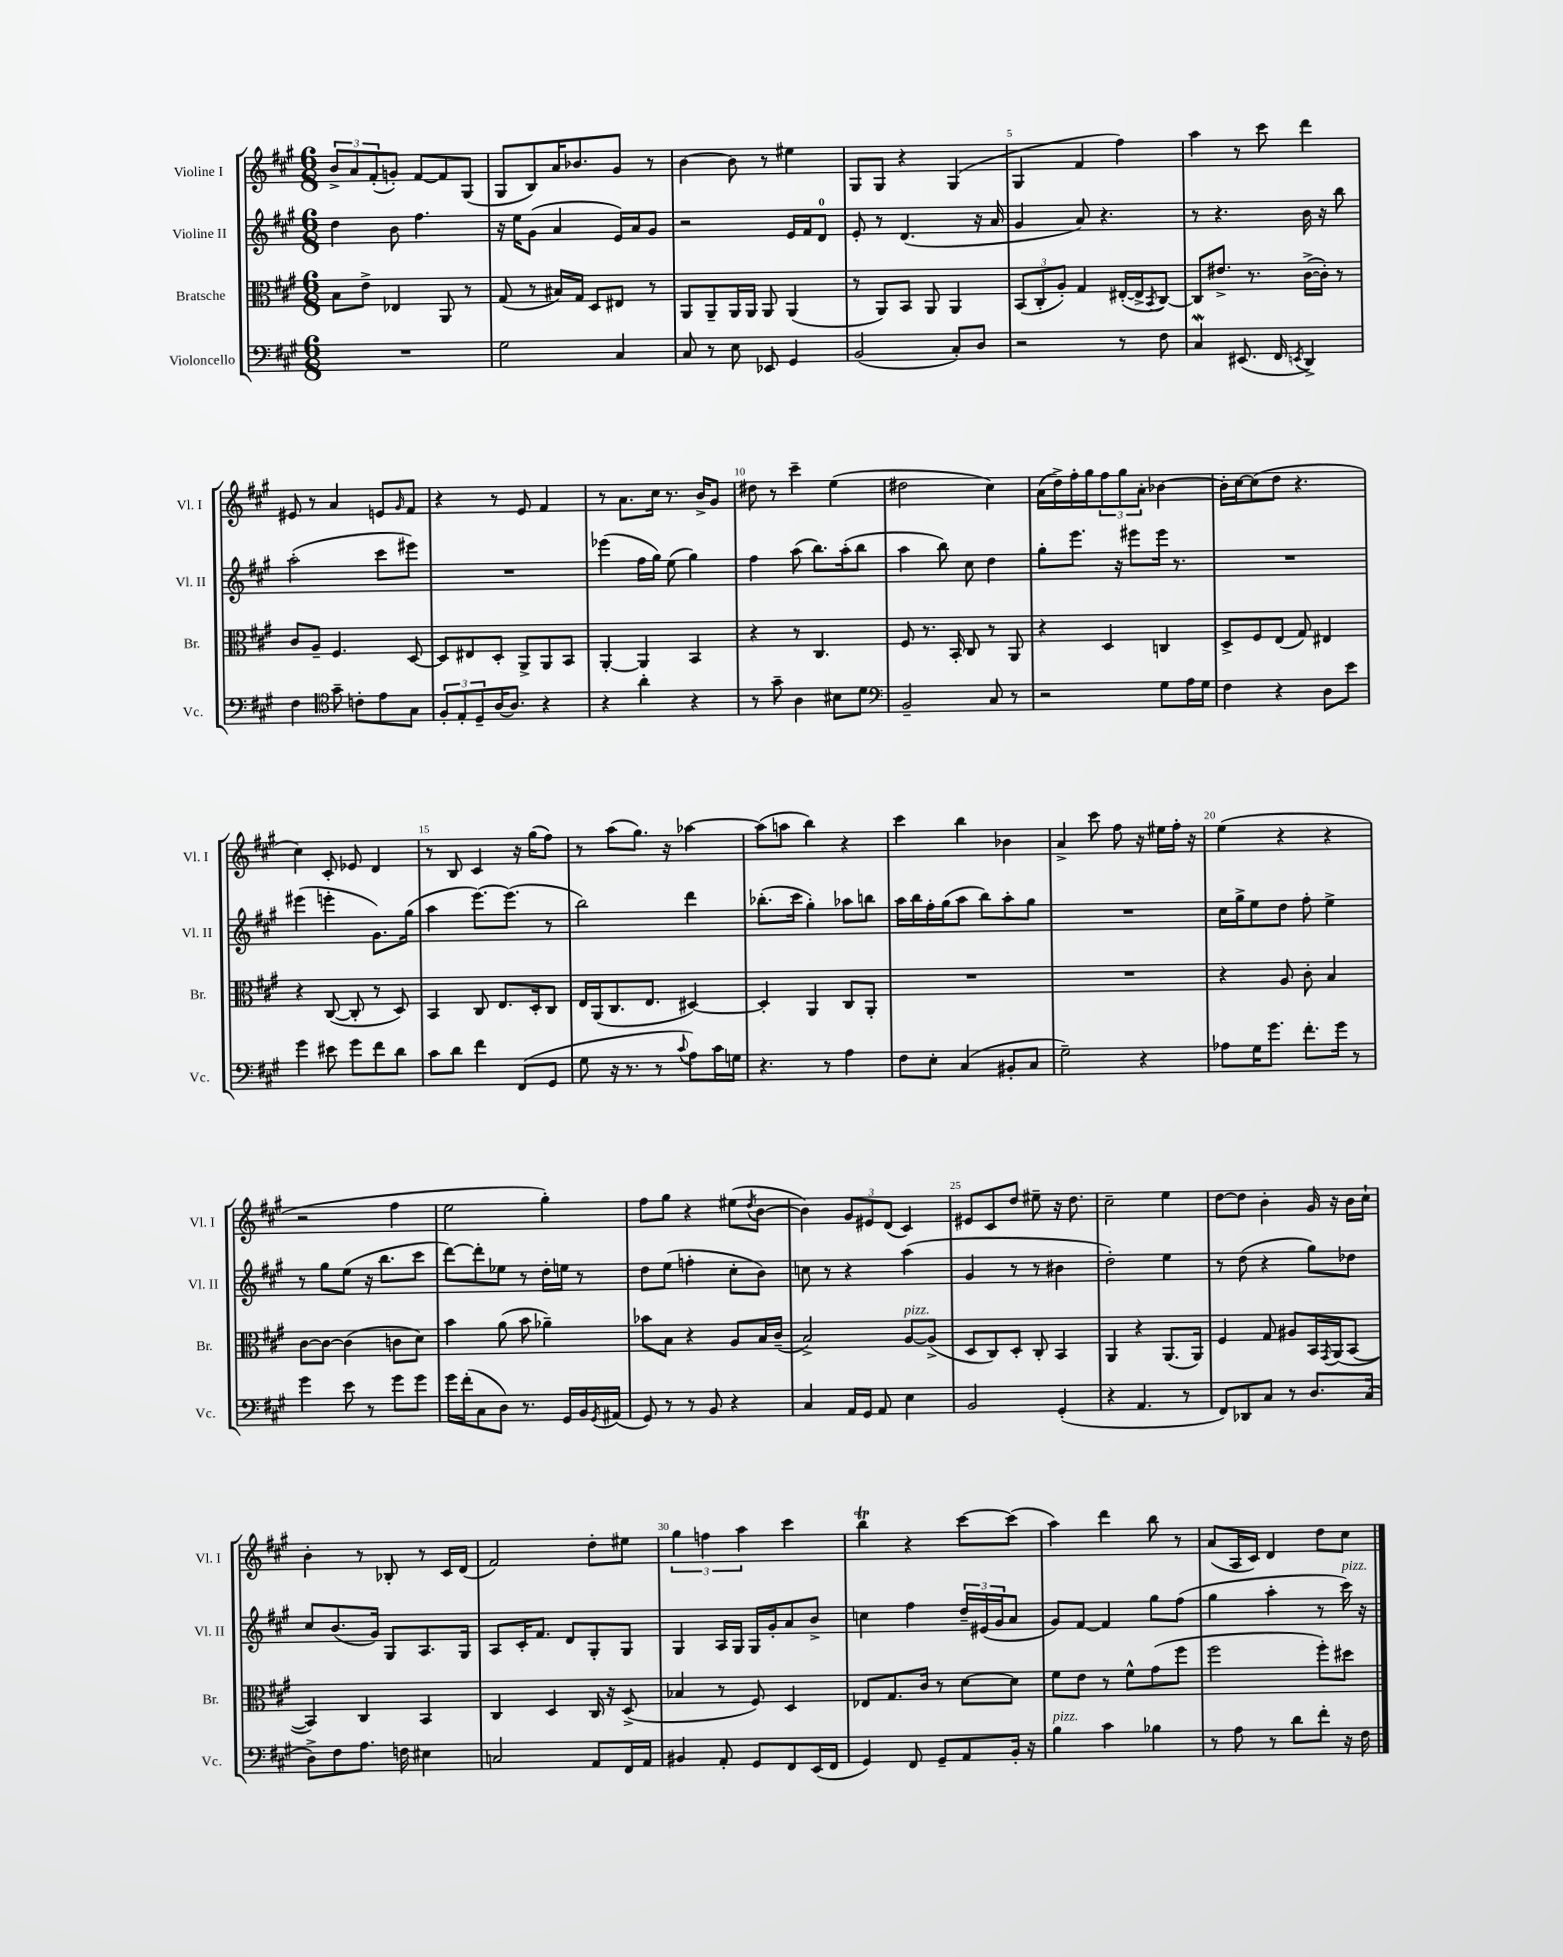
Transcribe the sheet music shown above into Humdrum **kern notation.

**kern	**kern	**kern	**kern
*part4	*part3	*part2	*part1
*staff4	*staff3	*staff2	*staff1
*I"Violoncello	*I"Bratsche	*I"Violine II	*I"Violine I
*I'Vc.	*I'Br.	*I'Vl. II	*I'Vl. I
*clefF4	*clefC3	*clefG2	*clefG2
*k[f#c#g#]	*k[f#c#g#]	*k[f#c#g#]	*k[f#c#g#]
*M6/8	*M6/8	*M6/8	*M6/8
=1	=1	=1	=1
2.r	8B\L	4dd\	12b^/L
.	.	.	12a/
.	8e^\J	.	.
.	.	.	(12f#'/
.	4E-X/	8b\	8gn'/J)
.	.	4.ff#\	[8f#/L
.	8AA/	.	8f#/]
.	8r	.	(8G#/J
=2	=2	=2	=2
2G#\	(8G#/	16r	8G#/L
.	.	16ee\KL	.
.	8r	(8g#\J	8B/)
.	16B#X/LL)	4a/	16a/K
.	16G#/JJ	.	8.b-X/
.	8D/L	.	.
4C#/	8E#X/J	16e/LL)	8g#/J
.	.	16a/J	.
.	8r	8g#/J	8r
=3	=3	=3	=3
8C#/	8AA/L	2r	[4b\
8r	8AA~/	.	.
8E\	16AA/L	.	8b\]
.	16AA/JJ	.	.
8EE-X/	8AA/	.	8r
4GG#/	(4AA/	16e/LL	4ee#X\
.	.	16f#/J	.
.	.	8d/J	.
=4	=4	=4	=4
(2BB/	8r	8e'/	8G#/L
.	8AA/L)	8r	8G#/J
.	8BB/J	(4.d/	4r
.	8AA/	.	.
8C#'/L)	4AA/	.	(4G#/
8D/J	.	16r	.
.	.	16a/	.
=5	=5	=5	=5
2r	(12BB/L	4g#/	4G#/
.	12C#'/	.	.
.	12A'/J)	.	.
.	4G#/	8a/)	4f#/
.	.	4.r	.
8r	([16E#X'/LL	.	4ff#\)
.	16E#^/J]	.	.
.	8qBB/	.	.
8F#\	[8C#/J)	.	.
=6	=6	=6	=6
4C#W/	8C#/L]	8r	4aa\
.	8.e#X^/J	4.r	.
(8.EE#X/	.	.	8r
.	8.r	.	.
.	.	.	8ccc#\
16FF#/	.	.	.
8qEEn/	.	.	.
4DD^/)	([16c#^\LL	16b\	4ddd\
.	16c#'\JJ])	16r	.
.	8r	8bb\	.
!!LO:LB:g=z
=7	=7	=7	=7
4F#\	8c#/L	(2aa'\	8e#X/
.	8A~/J	.	8r
*clefC4	*	*	*
8g#~\	4.F#/	.	4a/
8cn'\L	.	.	.
8e\	.	8ccc#\L	8en/L
.	.	.	16qqg#/
8G#\J	[8D/	8eee#X\J)	8f#/J
=8	=8	=8	=8
12F#'/L	8D/L]	2.r	4r
12E'/	.	.	.
.	8E#X/	.	.
12D~/	.	.	.
[16A/K	8D'/J	.	8r
8.A/J]	.	.	.
.	8AA^/L	.	8e/
4r	8AA/	.	4f#/
.	8BB/J	.	.
=9	=9	=9	=9
4r	[4AA'/	(4eee-X\	8r
.	.	.	8.a\L
4a'\	4AA/]	16ff#\LL	.
.	.	16gg#\JJ)	16cc#\Jk
.	.	(8ee\	8.r
4r	4BB/	4gg#\)	.
.	.	.	16b^/KL
.	.	.	8g#/J
=10	=10	=10	=10
8r	4r	4ff#\	8dd#X\
8g#~\	.	.	8r
4A\	8r	(8aa\	4ccc#~\
.	4.C#/	8.bb\L)	.
8B#X\L	.	.	(4ee\
.	.	(16aa'\k	.
8d\J	.	8bb\J	.
=11	=11	=11	=11
*clefF4	*	*	*
2BB~/	8F#/	4aa\	2dd#X\
.	8.r	.	.
.	.	8bb\)	.
.	16BB'/	.	.
.	8C#/	8cc#\	.
8C#/	8r	4dd\	4cc#\)
8r	8AA/	.	.
=12	=12	=12	=12
2r	4r	8gg#'\L	(16a\LL
.	.	.	16dd^\)
.	.	8.eee\J	16ff#'\
.	.	.	16gg#\J
.	4D/	.	12ff#\
.	.	16r	.
.	.	.	12gg#\
.	.	8eee#X\L	.
.	.	.	12a'\J
8G#\L	4Cn/	16eee#\Jk	[4b-X\
.	.	8.r	.
16A\L	.	.	.
16G#\JJ	.	.	.
=13	=13	=13	=13
4F#\	8D^/L	2.r	16b-'\LL]
.	.	.	[16cc#\J
.	8F#/	.	(8cc#\]
4r	(8E/J	.	8dd\J
.	8G#/)	.	4.r
8D\L	4E#X/	.	.
8e\J	.	.	.
!!LO:LB:g=z
=14	=14	=14	=14
4g#\	4r	(4eee#X\	4cc#\)
8e#X\	([8C#/	4eeen'\	8c#'/
8g#\L	8C#'/]	.	8e-X/
8f#\	8r	8.g#\L)	4d/
8d\J	8D/)	.	.
.	.	(16gg#\Jk	.
=15	=15	=15	=15
8c#\L	4BB/	4aa\	8r
8d\J	.	.	8B/
4f#\	8C#/	[8.eee\L)	4c#/
.	8.E/L	.	.
.	.	(8.eee\J]	.
(8FF#/L	.	.	16r
.	16D'/k	.	(16gg#\KL
8GG#/J	8C#/J	8r	8ff#\J)
=16	=16	=16	=16
8G#\	16E/LL	2bb\)	8r
.	(16AA/J	.	.
16r	8.C#/	.	(8aa\L
8.r	.	.	.
.	.	.	8.gg#\J)
.	8.E/J	.	.
8r	.	.	.
.	.	.	16r
8qqc#/	.	.	.
8A\L)	[4D#X/)	4ddd\	[4aa-X\
16c#\L	.	.	.
16Gn\JJ	.	.	.
=17	=17	=17	=17
4.r	4D#'/]	(8.bb-X'\L	(8aa-\L]
.	.	.	8aan\J
.	.	16ccc#\Jk	.
.	4AA/	4gg#'\)	4bb\)
8r	.	.	.
4A\	8C#/L	8aa-X\L	4r
.	8AA'/J	8bbn\J	.
=18	=18	=18	=18
8F#\L	2.r	16aa\LL	4ccc#\
.	.	16bb\	.
8E'\J	.	16ff#'\	.
.	.	(16gg#\J	.
(4C#/	.	8aa\J	4bb\
.	.	8bb\L)	.
8BB#X'/L	.	8aa'\	4b-X\
8C#/J	.	8gg#\J	.
=19	=19	=19	=19
2G#~\)	2.r	2.r	4a^/
.	.	.	8ccc#\
.	.	.	8ff#\
4r	.	.	16r
.	.	.	16ee#X\LL
.	.	.	16ff#'\JJ
.	.	.	16r
=20	=20	=20	=20
8A-X\L	4r	16cc#\LL	(4ee\
.	.	16gg#^\J	.
16G#\K	.	8ee\	.
8.g#\J	.	.	.
.	8A/	8dd\J	4r
8.f#'\L	8c#'\	8ff#'\	.
.	4B/	4ee^\	4r
16g#\Jk	.	.	.
8r	.	.	.
!!LO:LB:g=z
=21	=21	=21	=21
4g#\	[8c#\L	8r	2r
.	8c#\J_	8gg#\L	.
8e\	(4c#\]	(8ee\J	.
8r	.	16r	.
.	.	8.bb\L	.
8g#\L	8cn\L	.	4ff#\
8g#\J	8d\J)	8ccc#\J	.
=22	=22	=22	=22
16g#\LL	4b\	[8ddd\L)	2ee\
(16f#'\J	.	.	.
8C#\	.	8ddd'\]	.
8D\J)	(8a\	8ee-X\J	.
8.r	8b\	8r	.
.	4a-X~\)	16dd'\LL	4gg#'\)
16GG#/LL	.	16een\JJ	.
16BB/	.	8r	.
8qGG#/	.	.	.
(16AA#X/JJ	.	.	.
=23	=23	=23	=23
8GG#/)	8b-X\L	8dd\L	8ff#\L
8r	8B\J	(8ee\J	8gg#\J
8r	4r	4ffn'\	4r
8BB/	.	.	.
4r	8A/L	8cc#'\L	(8ee#X\L
.	.	.	8qdd/
.	16B/L	8b\J)	[8b\J
.	(16c#~/JJ	.	.
=24	=24	=24	=24
4C#/	2B^/)	8ccn\	4b\])
.	.	8r	.
16AA/LL	.	4r	12g#/L
16GG#/JJ	.	.	.
.	.	.	12e#X/
8AA/	.	.	.
.	.	.	(12d/J
!	!LO:TX:a:i:t=pizz.	!	!
4E\	[8A/L	(4aa\	4c#/)
.	(8A^/J]	.	.
=25	=25	=25	=25
2BB/	8D/L	4g#/	8e#X/L
.	8C#/)	.	8c#/
.	8D'/J	8r	8dd/J
.	8C#'/	8r	8ee#X~\
(4GG#'/	4BB/	4b#X\	16r
.	.	.	8.dd\
=26	=26	=26	=26
4r	4AA/	2dd'\)	2cc#~\
4.AA/	4r	.	.
.	(8.AA/L	4ee\	4ee\
8r	.	.	.
.	16AA/Jk)	.	.
=27	=27	=27	=27
8FF#/L)	4F#/	8r	[8dd\L
8DD-X/	.	(8dd\	8dd\J]
8C#/J	8G#/	4r	4b'\
8r	8A#X/L	.	.
8.D/L	16BB/L	8gg#\L)	16g#/
.	8qGG#/	.	.
.	(16AA/J	.	16r
.	[8BB/J	8dd-X\J	16b\LL
(16C#/Jk	.	.	16cc#`\JJ
!!LO:LB:g=z
=28	=28	=28	=28
8D^\L)	4BB/])	8cc#/L	4b'\
8F#\	.	(8.b/	.
8.A\J	4C#/	.	8r
.	.	16g#/Jk)	.
.	.	8G#/L	8B-X'/
16Fn\	.	.	.
4E#X\	4BB/	8.A/	8r
.	.	.	16c#/LL
.	.	16G#/Jk	(16d/JJ
=29	=29	=29	=29
2Cn/	4C#/	8A/L	2f#/)
.	.	16c#'/K	.
.	.	8.f#/J	.
.	4D/	.	.
.	.	8d/L	.
8AA/L	16C#/	8G#'/	8dd'\L
.	16r	.	.
16FF#/L	(8D^/	8G#/J	8ee#X\J
16AA/JJ	.	.	.
=30	=30	=30	=30
4BB#X/	4B-X/	4G#/	6gg#\
.	.	.	6ffn\
8AA'/	8r	16A/LL	.
.	.	16G#/JJ	.
.	.	.	6aa\
8GG#/L	8F#/)	16G#/LL	.
.	.	16g#'/J	.
8FF#/	4D/	8a/	4ccc#\
(16EE/L	.	8b^/J	.
16FF#/JJ	.	.	.
=31	=31	=31	=31
4GG#/)	8E-X/L	4ccn\	4bbT\
.	8.G#/	.	.
8FF#/	.	4ff#\	4r
.	16c#/Jk	.	.
8GG#~/L	8r	.	.
8AA/	[8d\L	24dd~/LL	[8ccc#\L
.	.	(24e#X/	.
.	.	24g#/J	.
16BB'/Jk	8d\J]	8a/J	(8ccc#\J]
16r	.	.	.
=32	=32	=32	=32
!LO:TX:a:i:t=pizz.	!	!	!
4B\	8f#\L	8g#/L)	4aa\)
.	8e\J	[8f#/J	.
4c#\	8r	4f#/]	4ddd\
.	8f#^^\L	.	.
4B-X\	(8g#\	8gg#\L	8bb\
.	8ff#\J	(8ff#\J	8r
=33	=33	=33	=33
8r	2ff#\	4gg#\	(8a/L
8A\	.	.	16A/L
.	.	.	16c#/JJ)
8r	.	4aa'\	4d/
8d\L	.	.	.
8f#'\J	8ff#'\L)	8r	8dd\L
!	!	!LO:TX:a:i:t=pizz.	!
16r	8dd#X\J	16ccc#\)	8cc#\J
16F#\	.	16r	.
==	==	==	==
*-	*-	*-	*-
